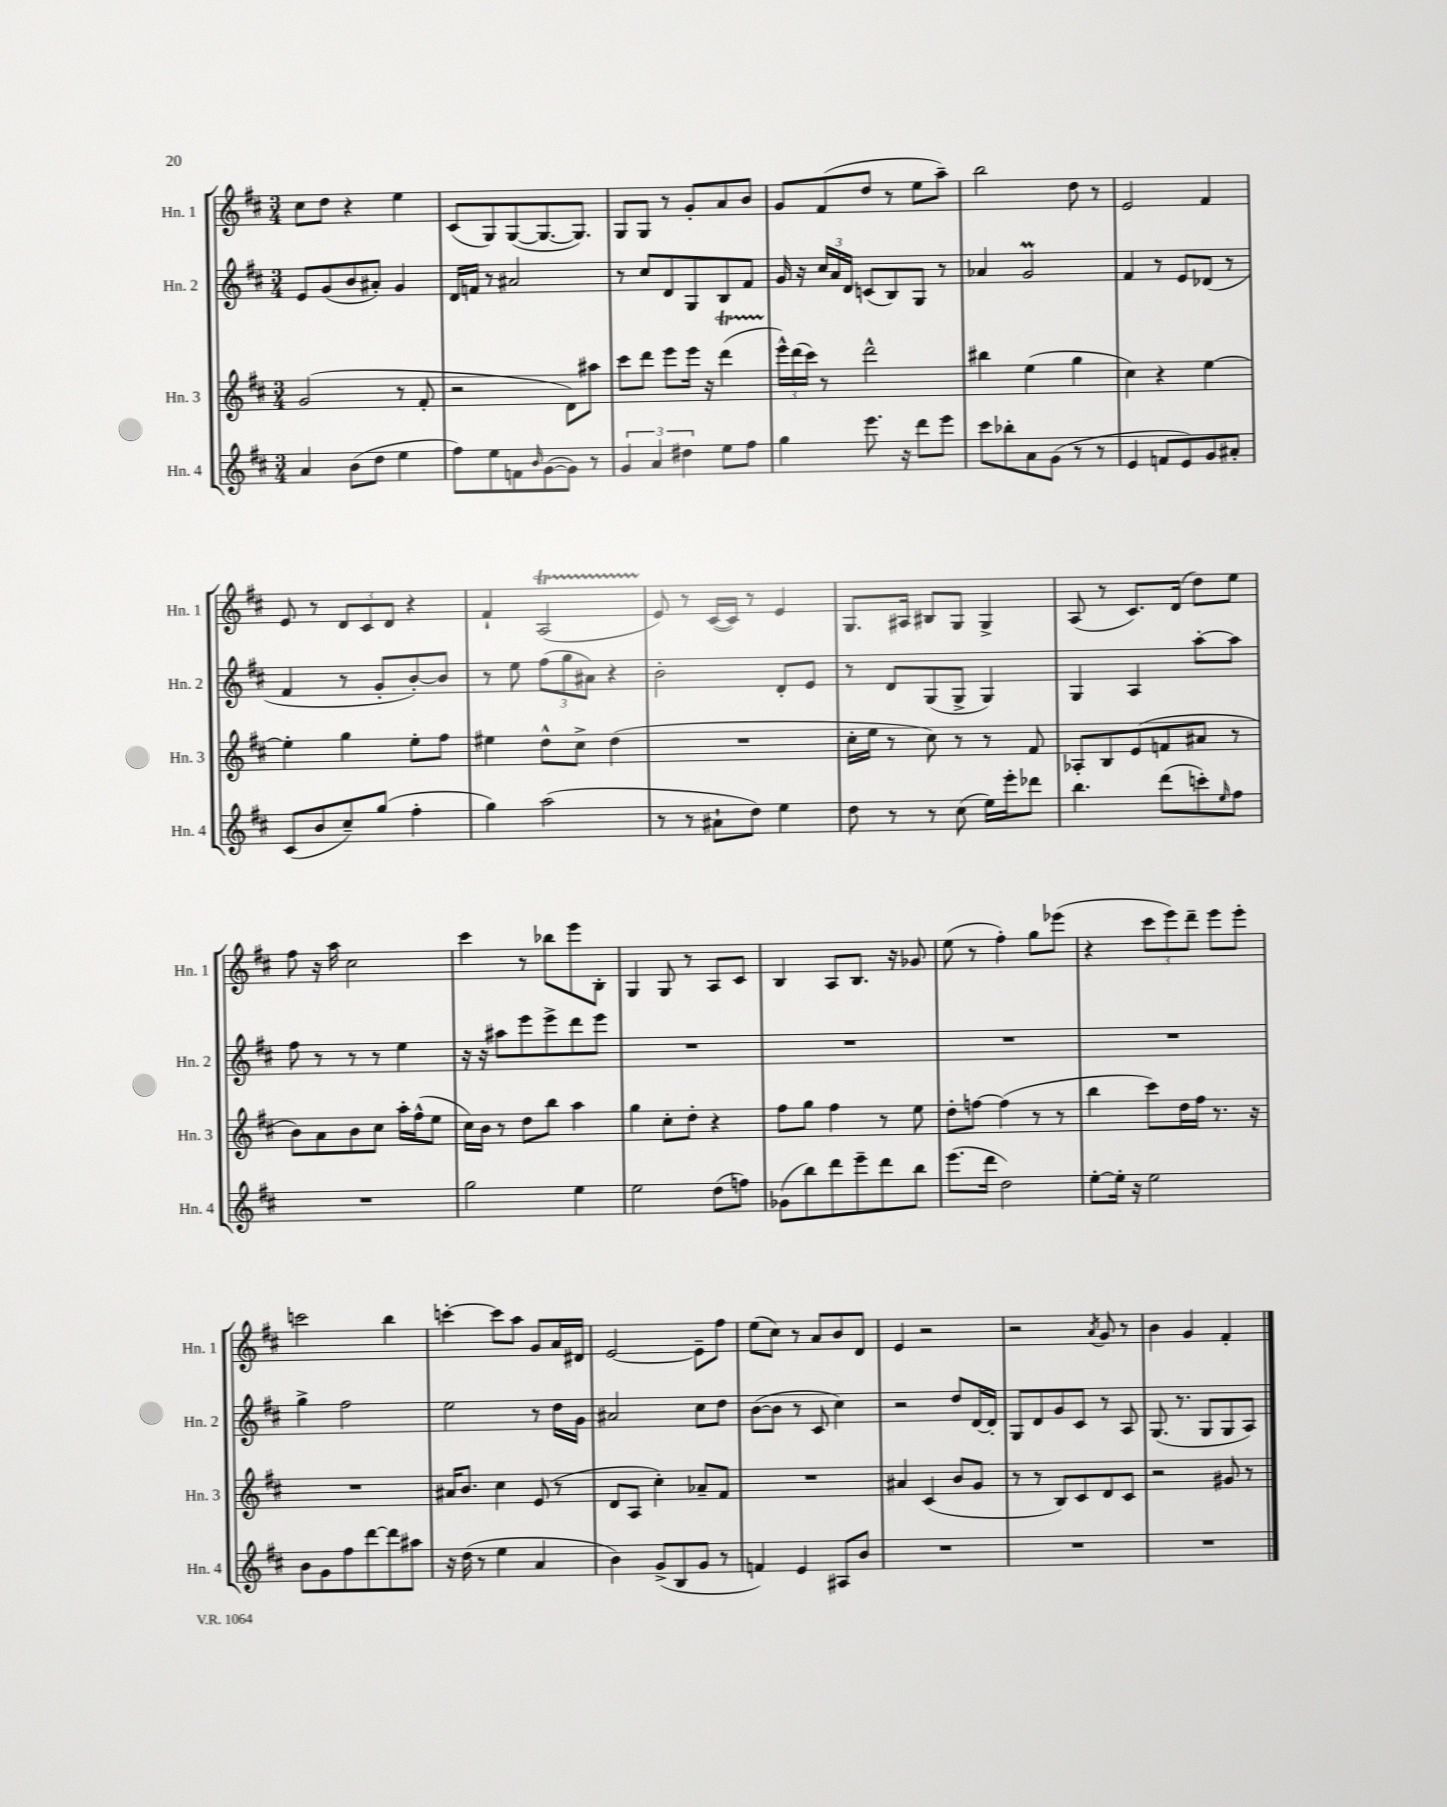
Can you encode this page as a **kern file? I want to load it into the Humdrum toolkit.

**kern	**kern	**kern	**kern
*staff4	*staff3	*staff2	*staff1
*clefG2	*clefG2	*clefG2	*clefG2
*k[f#c#]	*k[f#c#]	*k[f#c#]	*k[f#c#]
*M3/4	*M3/4	*M3/4	*M3/4
4a	(2g	8e	8cc#
.	.	(8g	8dd
(8b	.	8b	4r
8dd	.	8a#')	.
4ee	8r	4g	4ee
.	8f#'	.	.
=	=	=	=
8ff#)	2r	16d	(8c#
.	.	16f	.
8ee	.	8r	8G)
8f	.	2a#	([8G
16qqb	.	.	.
([8g	.	.	8.G_
8g])	8d)	.	.
.	.	.	8.G])
8r	8aa#	.	.
=	=	=	=
6g	8ccc#	8r	8G
.	8ddd	8cc#	8G
6a	.	.	.
.	8eee	8d	8r
6dd#	.	.	.
.	16eee	8G	8g'
.	16r	.	.
8ee	(4ddd	8B	8a
8ff#	.	8f#	8b
=	=	=	=
4gg	24eee^^)	16g	8g
.	(24ddd	.	.
.	.	16r	.
.	24ccc#)	.	.
.	8r	24cc#	(8f#
.	.	24a	.
.	.	24d	.
8.eee	2ddd^^	(8c	8dd
.	.	8B)	8r
16r	.	.	.
8ddd	.	8G	8ee
8eee	.	8r	8aa~)
=	=	=	=
8ccc#	4bb#	4a-	2bb
8bb-'	.	.	.
8a	(4ee	2g	.
(8g	.	.	.
8r	4gg	.	8dd
8r	.	.	8r
=	=	=	=
4e	4cc#)	4f#	2e
8f	4r	8r	.
8e)	.	8e	.
8g	[4ee	(8d-	4f#
8a#'	.	8r	.
=	=	=	=
(8c#	4ee']	4f#	8e
8b	.	.	8r
8cc#~)	4gg	8r	12d
.	.	.	12c#
(8gg	.	8g'	.
.	.	.	12d
4ff#'	8ee'	[8b')	4r
.	8ff#	8b]	.
=	=	=	=
4gg)	4ee#	8r	4f#`
.	.	8ee	.
(2aa	8dd^^	(12ff#	(2A
.	.	12gg	.
.	8cc#^	.	.
.	.	12a#)	.
.	(4dd	4r	.
=	=	=	=
8r	2.r	2b'	8e)
8r	.	.	8r
8a#`	.	.	([16c#
.	.	.	16c#])
8dd)	.	.	8r
4ee	.	8d'	4e
.	.	8e	.
=	=	=	=
8dd	16cc#'	8r	8.G
.	16ee	.	.
8r	8r	8d	.
.	.	.	16A#
8r	8cc#)	(8G	8B#
(8cc#	8r	8G^	8G
16ee)	8r	4G)	4G^
16eee'	.	.	.
8ddd-	8f#	.	.
=	=	=	=
4.bb	8A-'	4G	(8A
.	8B	.	8r
.	(8e	4A	8.c#)
(8ddd	8f	.	.
.	.	.	(16d
8ccc')	8a#	[8aa'	8dd)
16qqee	.	.	.
8ff#	8r	8aa]	8ee
=	=	=	=
2.r	8b)	8ff#	8ff#
.	8a	8r	16r
.	.	.	16aa
.	8b	8r	2cc#
.	8cc#	8r	.
.	16aa'	4ee	.
.	(16ff#^^	.	.
.	8ee	.	.
=	=	=	=
2gg	16cc#)	16r	4ccc#
.	16b	16r	.
.	8r	8aa#	.
.	8dd	8eee	8r
.	8bb	8eee^	8bb-
4ee	4aa	8ddd	8eee
.	.	8eee	8B'
=	=	=	=
2ee	4gg	2.r	4G
.	8cc#'	.	8G
.	8dd'	.	8r
(8dd	4r	.	8A
8ff)	.	.	8c#
=	=	=	=
(8g-	8ff#	2.r	4B
8bb)	8gg	.	.
8ddd	4ff#	.	8A
8eee~	.	.	8.B
8ddd	8r	.	.
.	.	.	16r
8bb	8ee	.	8g-
=	=	=	=
(8.eee	8dd'	2.r	(8ee
.	[8ff	.	8r
16ddd	.	.	.
2dd)	(4ff]	.	4ff#')
.	8r	.	8gg
.	8r	.	(8eee-
=	=	=	=
[8ee'	4bb	2.r	4r
16ee']	.	.	.
16r	.	.	.
2ee	8ccc#)	.	12ccc#
.	.	.	12eee)
.	16dd	.	.
.	.	.	12ddd~
.	16ff#	.	.
.	8.r	.	8eee
.	.	.	8eee'
.	16r	.	.
=	=	=	=
8b	2.r	4gg^	2ccc
8g	.	.	.
8ff#	.	2ff#	.
[8ddd	.	.	.
8ddd]	.	.	4bb
8aa#	.	.	.
=	=	=	=
16r	16a#	2ee	[4ccc'
(16dd	8.b	.	.
8r	.	.	.
4ee	4cc#	.	8ccc]
.	.	.	8aa
4a	(8e	8r	8g
.	8r	16dd	16a
.	.	16g	16d#
=	=	=	=
4b)	8d	2a#	[2e
.	8A	.	.
(8g^	4cc#')	.	.
8B	.	.	.
8g	8a-~	8cc#	8e~]
8r	8f#	8dd	8ff#
=	=	=	=
4f)	2.r	([8b	(8ee
.	.	8b]	8cc#)
4e	.	8r	8r
.	.	8c#	8a
8A#	.	4cc#)	8b
8b	.	.	8d
=	=	=	=
2.r	4a#	2r	4e
.	(4c#	.	2r
.	8b	8dd	.
.	8g	[16d	.
.	.	16d']	.
=	=	=	=
2.r	8r	8G	2r
.	8r	8d	.
.	8B)	8g	.
.	8c#	8c#	.
.	.	.	8qa
.	8d	8r	8g
.	8c#	8A	8r
=	=	=	=
2.r	2r	(8.G	4b
.	.	8.r	.
.	.	.	4g
.	.	8G	.
.	8g#	8G	4f#'
.	8r	8A)	.
==	==	==	==
*-	*-	*-	*-
